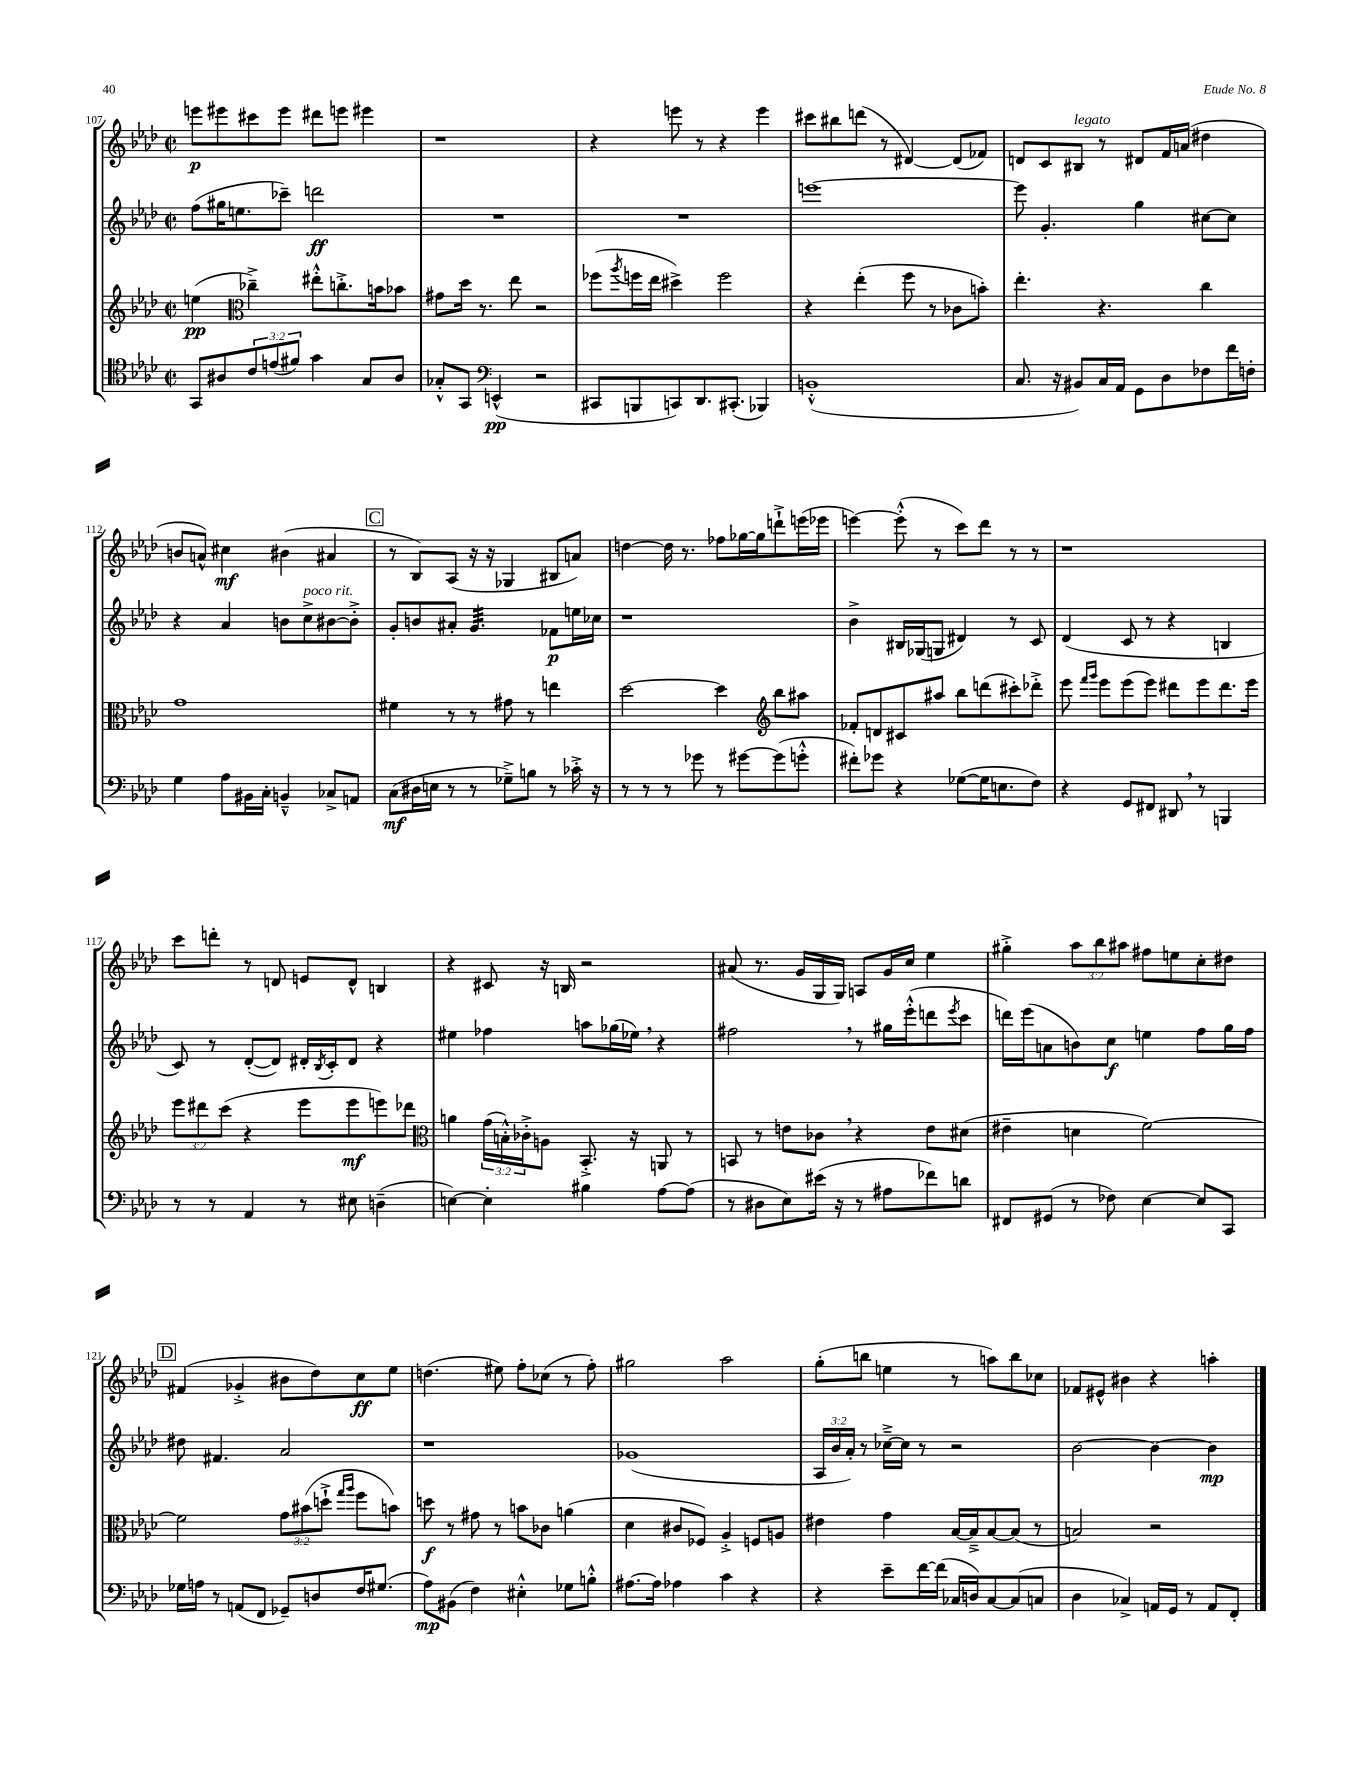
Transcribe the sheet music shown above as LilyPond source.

<<
\new StaffGroup <<
\new Staff = "s0" {
    \clef treble \key aes \major \defaultTimeSignature \time 2/2 \override Staff.TupletNumber.text = #tuplet-number::calc-fraction-text
    e'''8\p eis'''8 cis'''8 eis'''8 dis'''8 e'''8 eis'''4 |
    r1 |
    r4 e'''8 r8 r4 e'''4 |
    cis'''8 bis''8 d'''8( r8 dis'4~) dis'8( fes'8) |
    d'8 c'8 bis8^\markup { \italic "legato" } r8 dis'8 f'16 a'16( dis''4 |
    b'8 a'8-^) cis''4\mf bis'4( ais'4 |
    \mark \markup { \box "C" } r8 bes8) aes8( r16 r16 ges4 bis8 a'8) |
    d''4~ d''16 r8. fes''8 ges''16~ ges''16 d'''8-!-> e'''16( ees'''16 |
    e'''4~) e'''8-.-^( r8 c'''8) des'''8 r8 r8 |
    r1 |
    c'''8 d'''8-. r8 d'8 e'8 d'8-^ b4 |
    r4 cis'8 r16 b16 r2 |
    ais'8( r8. g'16 g16 g16) a8 g'16 c''16 ees''4 |
    gis''4-.-> \tuplet 3/2 { aes''8 bes''8 ais''8 } fis''8 e''8 c''8-. dis''8 |
    \mark \markup { \box "D" } fis'4( ges'4-.-> bis'8 des''8) c''8\ff ees''8 |
    d''4.( eis''8) f''8-. ces''8( r8 f''8-.) |
    gis''2 aes''2 |
    g''8-.( b''8 e''4 r8 a''8) b''8 ces''8 |
    fes'8 eis'8-^ bis'4 r4 a''4-. \bar "|." |
}
\new Staff = "s1" {
    \clef treble \key aes \major \defaultTimeSignature \time 2/2 \override Staff.TupletNumber.text = #tuplet-number::calc-fraction-text
    f''8( gis''16 e''8. ces'''8--) d'''2\ff |
    R1 |
    R1 |
    e'''1~ |
    e'''8 g'4.-. g''4 cis''8~ cis''8 |
    r4 aes'4 b'8 c''8->^\markup { \italic "poco rit." } bis'8~ bis'8-.-> |
    \mark \markup { \box "C" } g'8-. b'8 ais'8-. g'4.:32 fes'8\p e''16 ces''16 |
    r1 |
    bes'4-> bis16 ges16( g8 dis'4) r8 c'8 |
    des'4( c'8 r8 r4 b4 |
    c'8) r8 des'8~-.( des'8) dis'16-. \acciaccatura { bes8 } c'16-. dis'8 r4 |
    eis''4 fes''4 a''8 ges''16( ees''16) \breathe r4 |
    fis''2 \breathe r8 gis''16 ees'''16-.-^( d'''8 \acciaccatura { ees'''8 } c'''8 |
    d'''16) ees'''16( a'8 b'8) c''8\f e''4 f''8 g''16 f''16 |
    \mark \markup { \box "D" } dis''8 fis'4. aes'2 |
    r1 |
    ges'1( |
    \tuplet 3/2 { aes16 bes'16 aes'16-.) } r8 ces''16~---> ces''16 r8 r2 |
    bes'2~ bes'4~ bes'4\mp \bar "|." |
}
\new Staff = "s2" {
    \clef treble \key aes \major \defaultTimeSignature \time 2/2 \override Staff.TupletNumber.text = #tuplet-number::calc-fraction-text
    e''4\pp( \clef alto ces''4--->) eis''8-.-^ c''8.-.-> b'16 bes'8 |
    gis'8 des''16 r8. ees''8 r2 |
    fes''8( \acciaccatura { aes''8 } f''16 ees''16 dis''4->) f''2 |
    r4 ees''4-.( f''8 r8 ces'8 b'8-.) |
    ees''4.-. r4. c''4 |
    g'1 |
    \mark \markup { \box "C" } fis'4 r8 r8 gis'8 r8 e''4 |
    des''2~ des''4 \clef treble bes''8 ais''8 |
    fes'8-. d'8 cis'8 ais''8 bes''8 d'''8( cis'''8-.) des'''8-.-> |
    ees'''8 \grace { f'''16 g'''16 } ees'''8 ees'''8( ees'''8) dis'''8 ees'''8 dis'''8. ees'''16 |
    \tuplet 3/2 { ees'''8 dis'''8 c'''8( } r4 ees'''8 ees'''8\mf e'''8) des'''8 |
    \clef alto a'4 \tuplet 3/2 { g'16( b16-.-^) ces'16-.-> } a8 bes,8.-.-> r16 a,8 r8 |
    b,8 r8 e'8 ces'8 \breathe r4 e'8 dis'8( |
    eis'4-- d'4 f'2~) |
    \mark \markup { \box "D" } f'2 \tuplet 3/2 { g'8 bis'8( d''8-!-> } \grace { g''16 aes''16 } f''8 b'8) |
    d''8\f r8 gis'8 r8 b'8 ces'8 a'4( |
    des'4 cis'8 fes8) aes4-.-> f8 a8 |
    eis'4 g'4 bes16~ bes16---> bes8~ bes8( r8 |
    b2) r2 \bar "|." |
}
\new Staff = "s3" {
    \clef tenor \key aes \major \defaultTimeSignature \time 2/2 \override Staff.TupletNumber.text = #tuplet-number::calc-fraction-text
    g,8 ais8 \tuplet 3/2 { c'8 e'8( fis'8) } g'4 g8 ais8 |
    ges8-.-^ g,8 \clef bass e,4-^\pp( r2 |
    cis,8 b,,8 c,8) des,8. cis,8.-.( bes,,4) |
    b,1-.-^( |
    c8. r16 bis,8) c16 aes,16 g,8 des8 fes8 f'16 f16-. |
    g4 aes8 bis,16 c16-. b,4---^ ces8-> a,8 |
    \mark \markup { \box "C" } c8\mf( dis16 e16 r8 r8 ges8--->) b8 r8 ces'16-.-> r16 |
    r8 r8 r8 ges'8 r8 gis'8~ gis'8( g'8-.-^ |
    fis'8-.) ges'8 r4 ges8~( ges16 e8. f8) |
    r4 g,8 fis,8 dis,8 \breathe r8 b,,4 |
    r8 r8 aes,4 r8 eis8 d4--( |
    e4~) e4-. bis4 aes8~ aes8( |
    r8 dis8 ees8) eis'16( r16 r8 ais8 fes'8) d'8 |
    fis,8 gis,8( r8 fes8) ees4~ ees8 c,8 |
    \mark \markup { \box "D" } ges16 a16 r8 a,8( f,8 ges,8--) d8 f16 gis8.( |
    aes8\mp) bis,8( f4) eis4-.-^ ges8 b8-.-^ |
    ais8.~ ais16 aes4 c'4 r4 |
    r4 ees'8-- f'16~ f'16( ces16 d16) ces8~ ces8( c8 |
    des4 ces4->) a,16 g,16 r8 a,8 f,8-. \bar "|." |
}
>>
>>
\layout { \context { \Score currentBarNumber = #107 } }
